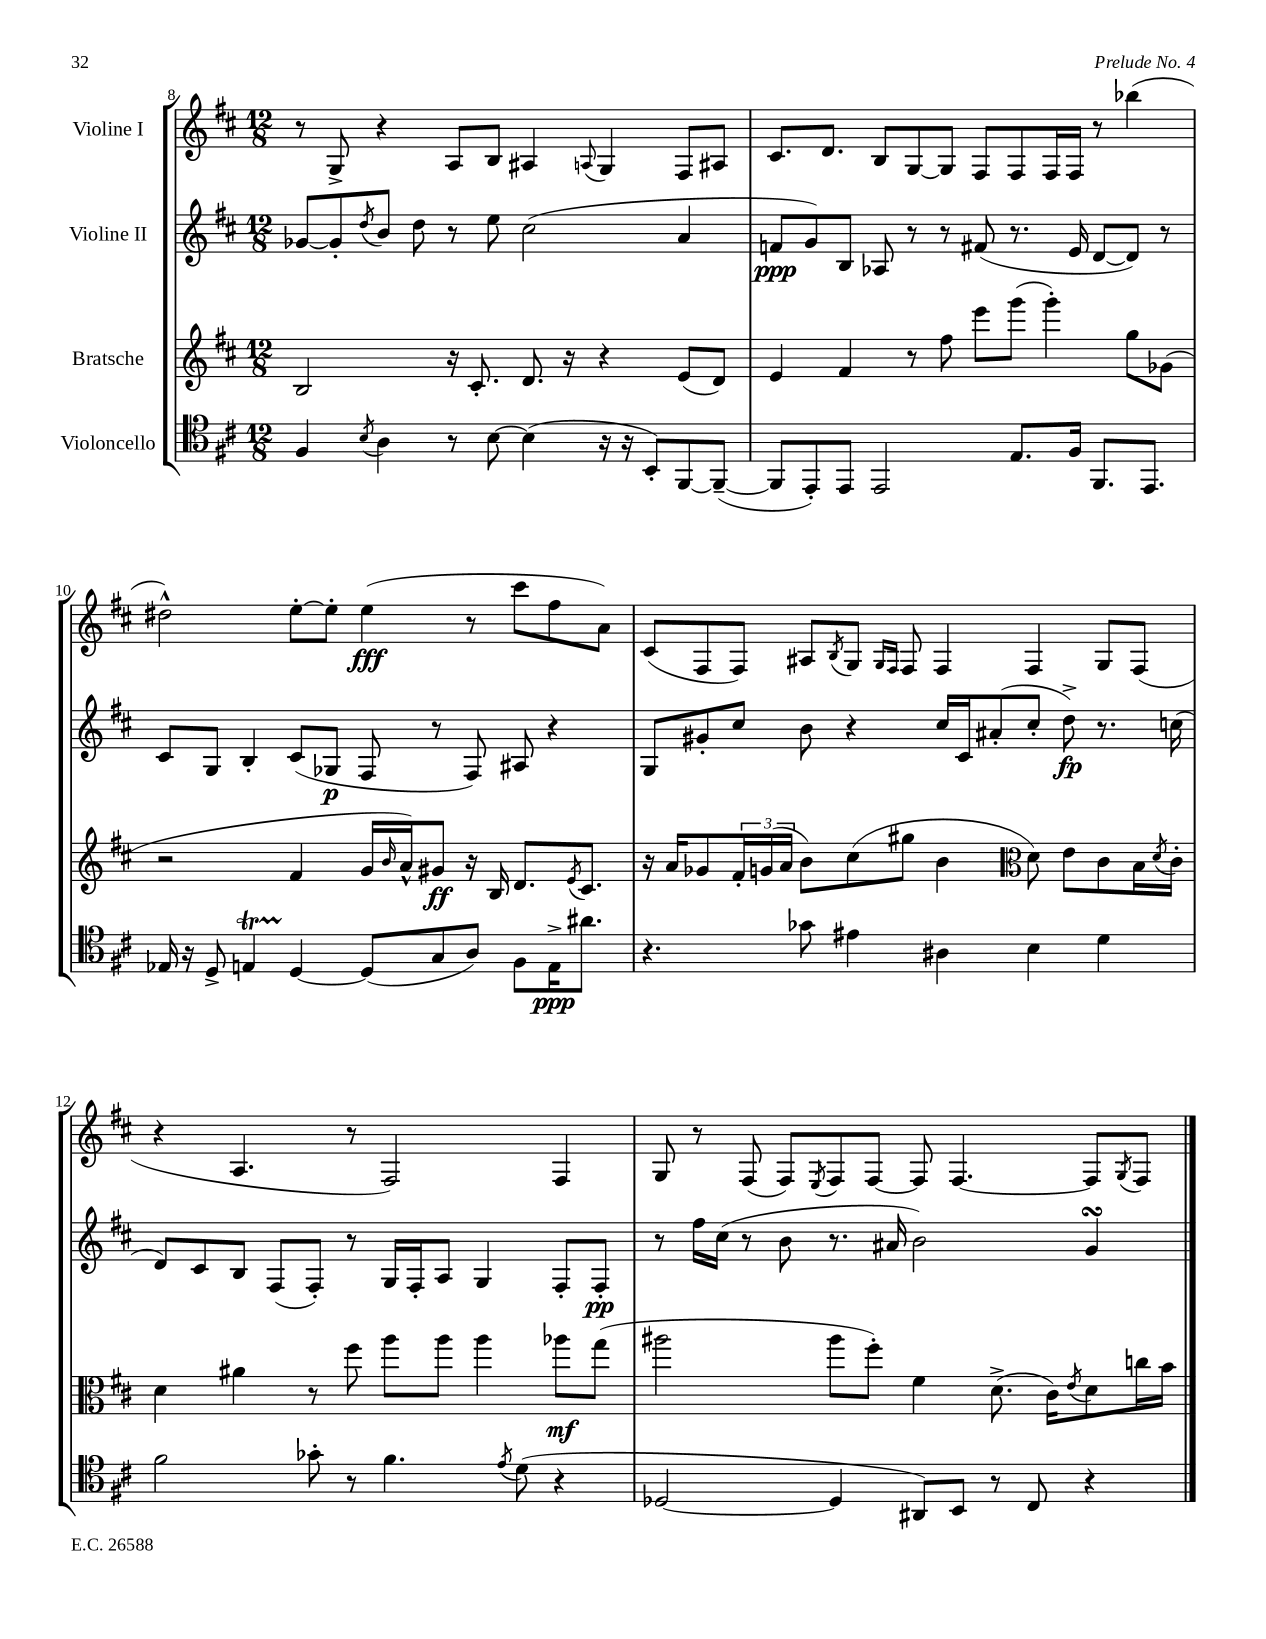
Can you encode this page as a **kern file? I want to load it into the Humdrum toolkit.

**kern	**dynam	**kern	**dynam	**kern	**dynam	**kern	**dynam
*part4	*part4	*part3	*part3	*part2	*part2	*part1	*part1
*staff4	*staff4	*staff3	*staff3	*staff2	*staff2	*staff1	*staff1
*I"Violoncello	*	*I"Bratsche	*	*I"Violine II	*	*I"Violine I	*
*clefC4	*	*clefG2	*	*clefG2	*	*clefG2	*
*k[f#c#]	*	*k[f#c#]	*	*k[f#c#]	*	*k[f#c#]	*
*M12/8	*	*M12/8	*	*M12/8	*	*M12/8	*
=8	=8	=8	=8	=8	=8	=8	=8
4F#/	.	2B/	.	[8g-X/L	.	8r	.
.	.	.	.	8g-'/]	.	8G^/	.
8qB/	.	.	.	8qdd/	.	.	.
4A\	.	.	.	8b/J	.	4r	.
.	.	.	.	8dd\	.	.	.
8r	.	16r	.	8r	.	8A/L	.
.	.	8.c#'/	.	.	.	.	.
[8B\	.	.	.	8ee\	.	8B/J	.
(4B\]	.	8.d/	.	(2cc#\	.	4A#X/	.
.	.	16r	.	.	.	.	.
.	.	.	.	.	.	8qqAn/	.
16r	.	4r	.	.	.	4G/	.
16r	.	.	.	.	.	.	.
8BB'/L)	.	.	.	.	.	.	.
[8FF#/	.	(8e/L	.	4a/	.	8F#/L	.
(8FF#~/J_	.	8d/J)	.	.	.	8A#X/J	.
=9	=9	=9	=9	=9	=9	=9	=9
8FF#/L]	.	4e/	.	8fn/L	ppp	8.c#/L	.
8EE'/)	.	.	.	8g/)	.	.	.
.	.	.	.	.	.	8.d/J	.
8EE/J	.	4f#/	.	8B/J	.	.	.
2EE/	.	.	.	8A-X/	.	8B/L	.
.	.	8r	.	8r	.	[8G/	.
.	.	8ff#\	.	8r	.	8G/J]	.
.	.	8eee\L	.	(8f#X/	.	8F#/L	.
8.E/L	.	(8ggg\J	.	8.r	.	8F#/	.
.	.	4ggg'\)	.	.	.	16F#/L	.
16F#/Jk	.	.	.	16e/	.	16F#/JJ	.
8.FF#/L	.	.	.	[8d/L	.	8r	.
.	.	8gg\L	.	8d/J])	.	(4bb-X\	.
8.EE/J	.	.	.	.	.	.	.
.	.	(8g-X\J	.	8r	.	.	.
!!LO:LB:g=z
=10	=10	=10	=10	=10	=10	=10	=10
16E-X/	.	2r	.	8c#/L	.	2dd#X^^\)	.
16r	.	.	.	.	.	.	.
8D^/	.	.	.	8G/J	.	.	.
4EnT/	.	.	.	4B'/	.	.	.
[4D/	.	4f#/	.	(8c#/L	.	[8ee'\L	.
.	.	.	.	8G-X/J	p	8ee'\J]	.
(8D/L]	.	16g/LL	.	8F#/	.	(4ee\	fff
.	.	16qqb/	.	.	.	.	.
.	.	16a^^/J)	.	.	.	.	.
8G/	.	8g#X/J	ff	8r	.	.	.
8A/J)	.	16r	.	8F#/)	.	8r	.
.	.	16B/	.	.	.	.	.
8F#\L	.	8.d/L	.	8A#X/	.	8ccc#\L	.
16E^\K	ppp	.	.	4r	.	8ff#\	.
.	.	8qe/	.	.	.	.	.
8.a#X\J	.	8.c#/J	.	.	.	.	.
.	.	.	.	.	.	8a\J)	.
=11	=11	=11	=11	=11	=11	=11	=11
4.r	.	16r	.	8G/L	.	(8c#/L	.
.	.	16a/KL	.	.	.	.	.
.	.	8g-X/	.	8g#X'/	.	8F#/	.
.	.	24f#'/L	.	8cc#/J	.	8F#/J)	.
.	.	(24gn/	.	.	.	.	.
.	.	24a/JJ	.	.	.	.	.
8g-X\	.	8b\L)	.	8b\	.	8A#X/L	.
.	.	.	.	.	.	8qB/	.
4e#X\	.	(8cc#\	.	4r	.	8G/J	.
.	.	.	.	.	.	16qqG/LL	.
.	.	.	.	.	.	16qqF#/JJ	.
.	.	8gg#X\J	.	.	.	8F#/	.
4A#X\	.	4b\	.	16cc#/LL	.	4F#/	.
.	.	.	.	16c#/J	.	.	.
.	.	.	.	(8a#X'/	.	.	.
*	*	*clefC3	*	*	*	*	*
4B\	.	8d\)	.	8cc#'/J	.	4F#/	.
.	.	8e\L	.	8dd^\)	fp	.	.
4d\	.	8c#\	.	8.r	.	8G/L	.
.	.	16B\L	.	.	.	(8F#/J	.
.	.	8qd/	.	.	.	.	.
.	.	16c#'\JJ	.	(16ccn\	.	.	.
!!LO:LB:g=z
=12	=12	=12	=12	=12	=12	=12	=12
2f#\	.	4d\	.	8d/L)	.	4r	.
.	.	.	.	8c#/	.	.	.
.	.	4a#X\	.	8B/J	.	4.A/	.
.	.	.	.	(8F#/L	.	.	.
8g-X'\	.	8r	.	8F#'/J)	.	.	.
8r	.	8ff#\	.	8r	.	8r	.
4.f#\	.	8aa\L	.	16G/LL	.	2F#/)	.
.	.	.	.	16F#'/J	.	.	.
.	.	8aa\J	.	8A/J	.	.	.
.	.	4aa\	.	4G/	.	.	.
8qe/	.	.	.	.	.	.	.
(8d\	.	.	.	.	.	.	.
4r	.	8aa-X\L	mf	8F#'/L	.	4F#/	.
.	.	(8gg\J	.	8F#'/J	pp	.	.
=13	=13	=13	=13	=13	=13	=13	=13
[2D-X/	.	2aa#X\	.	8r	.	8G/	.
.	.	.	.	16ff#\LL	.	8r	.
.	.	.	.	(16cc#\JJ	.	.	.
.	.	.	.	8r	.	(8F#/	.
.	.	.	.	8b\	.	8F#/L)	.
.	.	.	.	.	.	8qE/	.
4D-/]	.	8aa#\L	.	8.r	.	8F#/	.
.	.	8ff#'\J)	.	.	.	[8F#/J	.
.	.	.	.	16a#X/	.	.	.
8AA#X/L)	.	4f#\	.	2b\)	.	8F#/]	.
8BB/J	.	.	.	.	.	[4.F#/	.
8r	.	(8.d^\	.	.	.	.	.
8C#/	.	.	.	.	.	.	.
.	.	16c#\KL)	.	.	.	.	.
.	.	8qe/	.	.	.	.	.
4r	.	8d\	.	4gsSSs/	.	8F#/L]	.
.	.	.	.	.	.	8qG/	.
.	.	16ccn\L	.	.	.	8F#/J	.
.	.	16b\JJ	.	.	.	.	.
==	==	==	==	==	==	==	==
*-	*-	*-	*-	*-	*-	*-	*-
